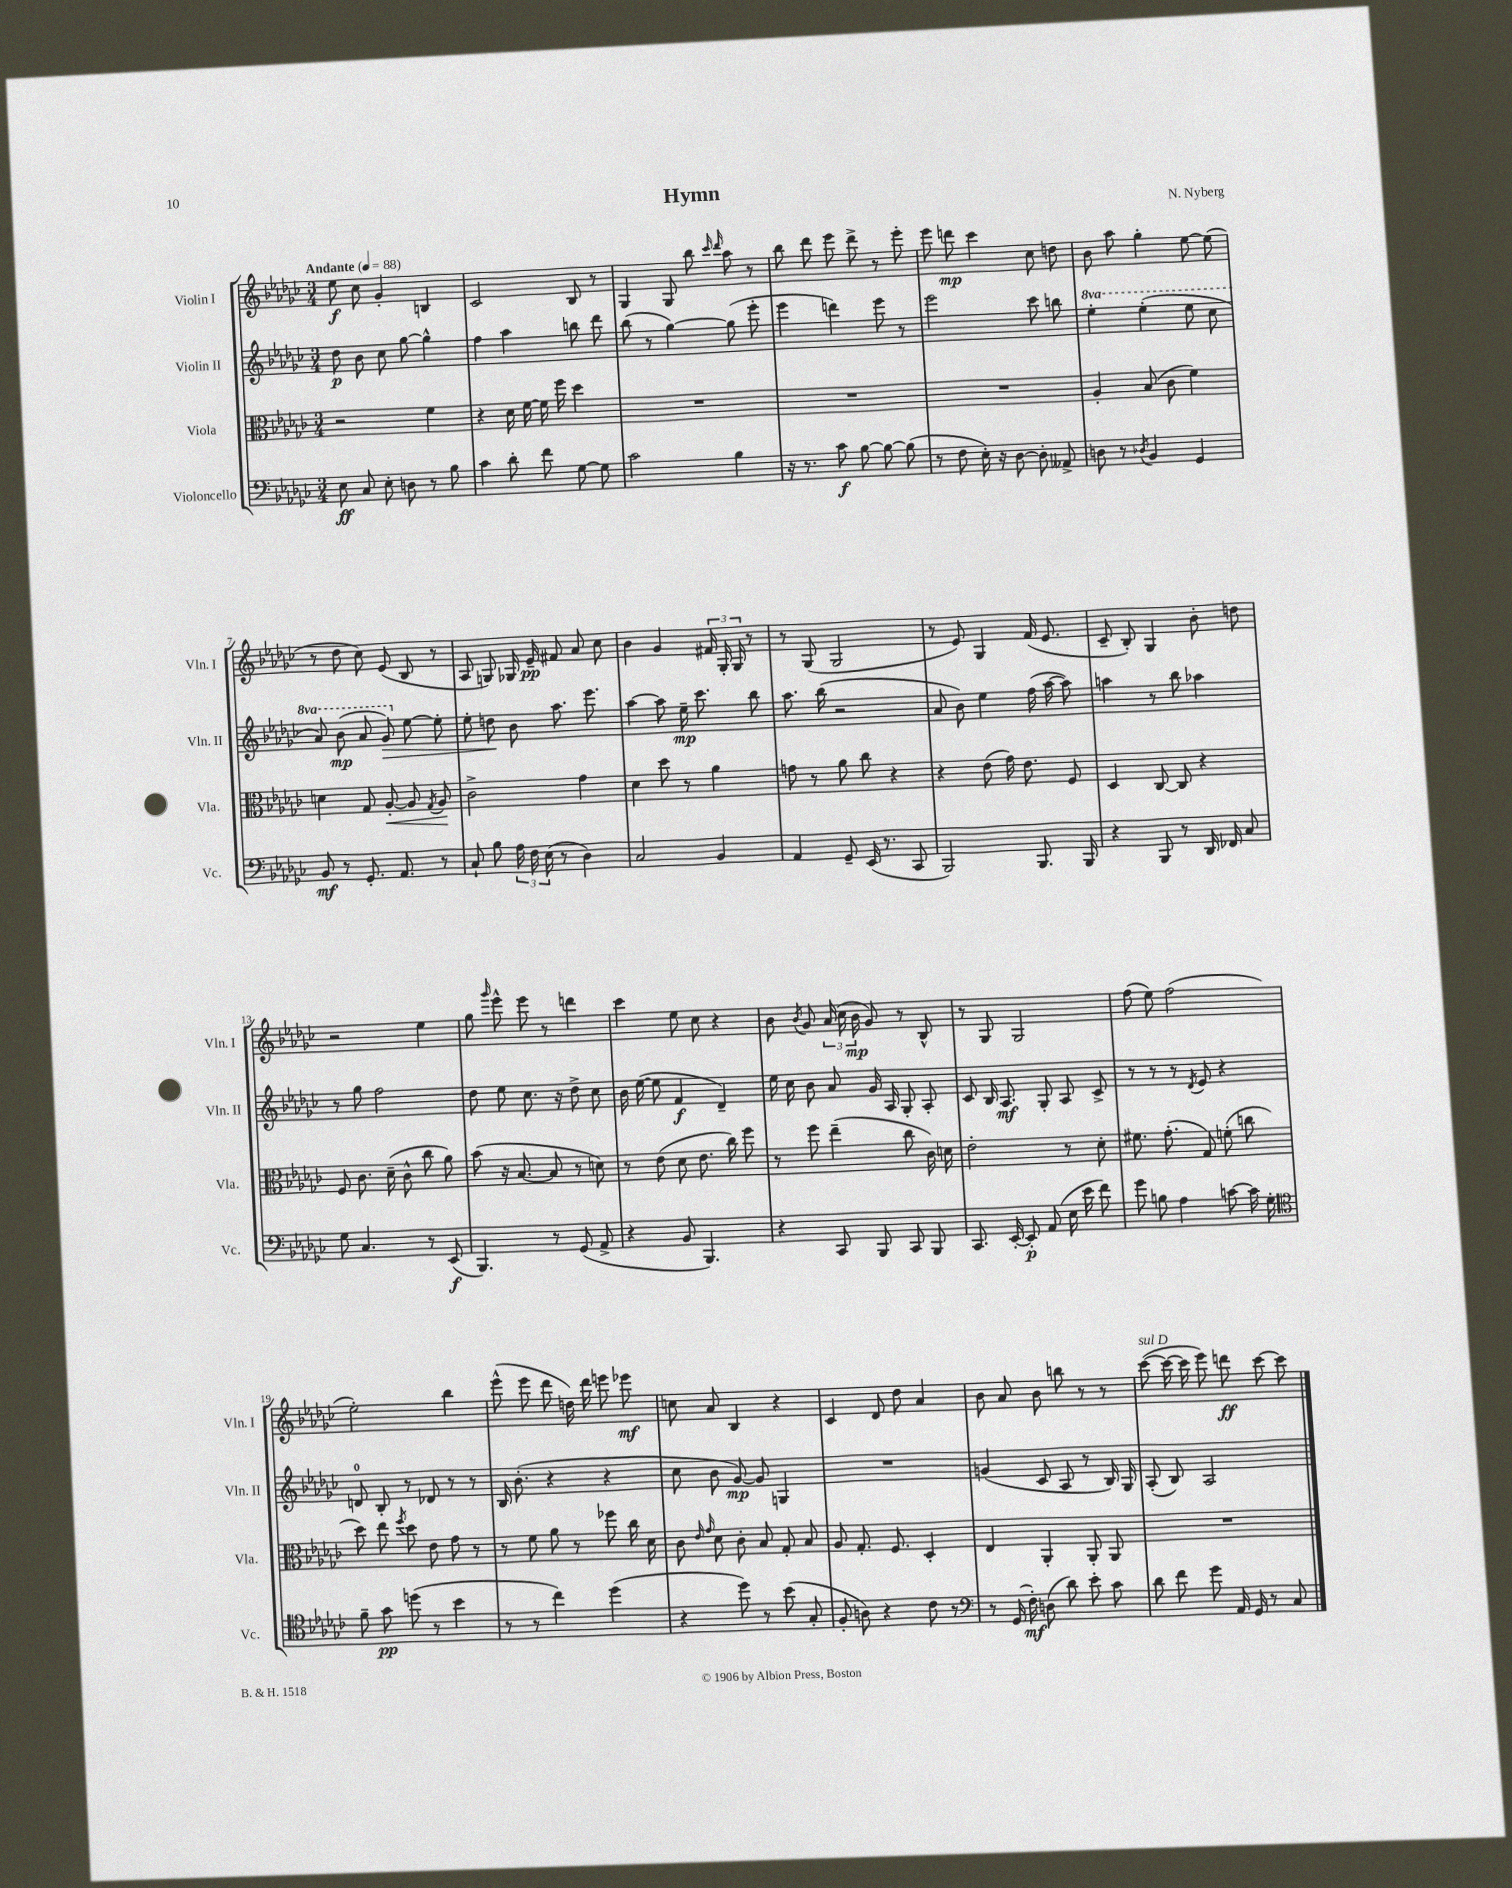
\header { title = "Hymn" composer = "N. Nyberg" }
<<
\new StaffGroup <<
\new Staff = "s0" \with { instrumentName = "Violin I" shortInstrumentName = "Vln. I" } {
    \clef treble \key ges \major \numericTimeSignature \time 3/4 \tempo "Andante" 4 = 88
    \autoBeamOff ees''8\f ces''8 ges'4-. b4 |
    ces'2 bes8 r8 |
    ges4 ges8 bes''8 \grace { ces'''16 des'''16 } aes''8 r8 |
    bes''8 des'''8 ees'''8 des'''8-> r8 ees'''8-. |
    ees'''8 d'''8\mp ces'''4 ces''8 d''8 |
    bes'8 aes''8 ges''4-. ees''8~ ees''8( |
    r8 des''8 ces''8) ees'8( bes8 r8 |
    aes8 g8) ges16 ees'16--\pp fis'8 aes'8 ces''8 |
    bes'4 ges'4 \tuplet 3/2 { fis'16 ges16-. ges16 } r8 |
    r8 ges8( ges2 |
    r8 ees'8) ges4 f'16( ees'8. |
    ces'8-- bes8-.) ges4 bes'8-. d''8 |
    r2 ees''4 |
    ges''8 \grace { ges'''16 } ees'''8-^ ees'''8 r8 d'''4 |
    ces'''4 ees''8 ces''8 r4 |
    bes'8 \acciaccatura { bes'8 } ges'8 \tuplet 3/2 { aes'16( ces''16 bes'16\mp } ges'8) r8 bes8-^ |
    r8 ges8 ges2 |
    f''8( ees''8) f''2( |
    ees''2-.) bes''4 |
    ees'''8-^( ees'''8 des'''8 d''16) des'''16 e'''8 ees'''8\mf |
    c''8 aes'8 bes4 r4 |
    ces'4 des'8 des''8 aes'4 |
    bes'8 aes'8 bes'8 b''8 r8 r8 |
    ces'''8~^\markup { \italic "sul D" }( ces'''16~ ces'''16 ees'''8) d'''8\ff ces'''8~ ces'''8 \bar "|." |
}
\new Staff = "s1" \with { instrumentName = "Violin II" shortInstrumentName = "Vln. II" } {
    \clef treble \key ges \major \numericTimeSignature \time 3/4 \set Staff.ottavationMarkups = #ottavation-simple-ordinals
    \autoBeamOff des''8\p bes'8 ces''8 ges''8~ ges''4-^ |
    f''4 aes''4 b''8 des'''8 |
    bes''8( r8 ges''4~) ges''8( ees'''8-. |
    ees'''4 d'''4) ees'''8 r8 |
    ees'''2 ces'''8 b''8 |
    \ottava #1 ees'''4-. ees'''4-.( ees'''8 ces'''8 |
    aes''8) bes''8\mp( aes''8 ges''8\>) \ottava #0 ees''8~ ees''8-. |
    ees''8-. d''8\! bes'8 aes''8. ees'''8. |
    aes''4~ aes''8 ees''16--\mp ces'''8. bes''8 |
    aes''8. bes''16( r2 |
    aes'8 bes'8) ees''4 f''16( aes''16~ aes''8) |
    a''4 r8 bes''8 aes''4 |
    r8 ges''8 f''2 |
    des''8 ees''8 ces''8. r16 des''8-> ces''8 |
    bes'16 ees''16~( ees''8 f'4\f des'4--) |
    ees''16 ces''16 bes'8 aes'8 ges'16 aes16 ges8-. aes8-. |
    ces'8 bes16 aes8.\mf ges8-. aes8 ces'8-> |
    r8 r8 r8 \acciaccatura { des'8 } ees'8 r4 |
    d'8-0 bes8-. r8 des'8 r8 r8 |
    bes16 bes'8.-.( r4 r4 |
    ces''8 bes'8 ges'8~\mp) ges'8 g4 |
    R2. |
    g'4( ces'8 aes8 r8 bes16) ges16 |
    aes8-.( bes8) aes2 \bar "|." |
}
\new Staff = "s2" \with { instrumentName = "Viola" shortInstrumentName = "Vla." } {
    \clef alto \key ges \major \numericTimeSignature \time 3/4
    \autoBeamOff r2 f'4 |
    r4 des'16 f'16~ f'16 f''16 des''4 |
    R2. |
    R2. |
    R2. |
    aes4-. bes8( ces'8 f'4) |
    d'4 ges8 aes8~-.\< aes8 \acciaccatura { ges8 } aes8\! |
    ces'2-> ges'4 |
    des'4 des''8 r8 aes'4 |
    g'8 r8 aes'8 ces''8 r4 |
    r4 ees'8( ges'16) ees'8. f8 |
    des4 ces8~ ces8 r4 |
    f8 ces'8. des'16--( ces'8-^ ces''8 aes'8) |
    bes'8( r16 bes8.~ bes8 r8 d'8) |
    r8 ees'8( des'8 ees'8. ces''16) f''8 |
    r8 f''8 ees''4--( ces''8 ces'16) d'16 |
    ees'2-. r8 des'8-. |
    fis'8. ges'8.-.( ges8) f'8-.( c''8 |
    des''8) ees''8 \acciaccatura { f''8 } des''8 ees'8 ges'8 r8 |
    r8 f'8 aes'8 r8 fes''8 ces''16 des'16 |
    ces'8 \grace { ees'16 ges'16 } des'8 ces'8-. bes8 ges8-. bes8 |
    aes8 ges8.-. f8. des4-. |
    ees4 aes,4-. aes,8-. aes,8 |
    R2. \bar "|." |
}
\new Staff = "s3" \with { instrumentName = "Violoncello" shortInstrumentName = "Vc." } {
    \clef bass \key ges \major \numericTimeSignature \time 3/4
    \autoBeamOff ees8\ff ces8 ees8-. d8 r8 bes8 |
    ces'4 des'8-. f'8 ges8~ ges8 |
    ces'2 bes4 |
    r16 r8. ces'8\f bes8~ bes8~ bes8( |
    r8 f8 ees16-.) r16 des8~ des8-. aeses,8-> |
    d8 r8 \acciaccatura { des8 } bes,4 ges,4 |
    bes,8\mf r8 ges,8.-. aes,8. r8 |
    ces8-! bes8 \tuplet 3/2 { aes16 f16 ees16( } r8 des4) |
    ces2 bes,4 |
    aes,4 ges,8-- ees,16( r8. ces,8 |
    bes,,2) bes,,8. bes,,16 |
    r4 bes,,8 r8 des,16 fes,16 ces8 |
    ges8 ces4. r8 ees,8\f( |
    bes,,4.) r8 ges,8( aes,8-> |
    r4 bes,8 bes,,4.) |
    r4 ces,8 bes,,8 ces,8 bes,,8 |
    ces,8. ees,16~-. ees,8-.\p aes,8( ees16 ees'16 f'8) |
    ges'8 b8 aes4 c'8~ c'16 ges16-. |
    \clef tenor f'8-- ges'8\pp d''8( r8 bes'4 |
    r8 r8 ces''4) des''4( |
    r4 des''8) r8 bes'8( ges8-. |
    f8-. a8) r4 ces'8 r8 |
    \clef bass r8 ges,16( f16-.\mf) d8( des'8) ees'8-. ces'8 |
    des'8 f'8 ges'8 aes,16 ges,16 r8 ces8 \bar "|." |
}
>>
>>
